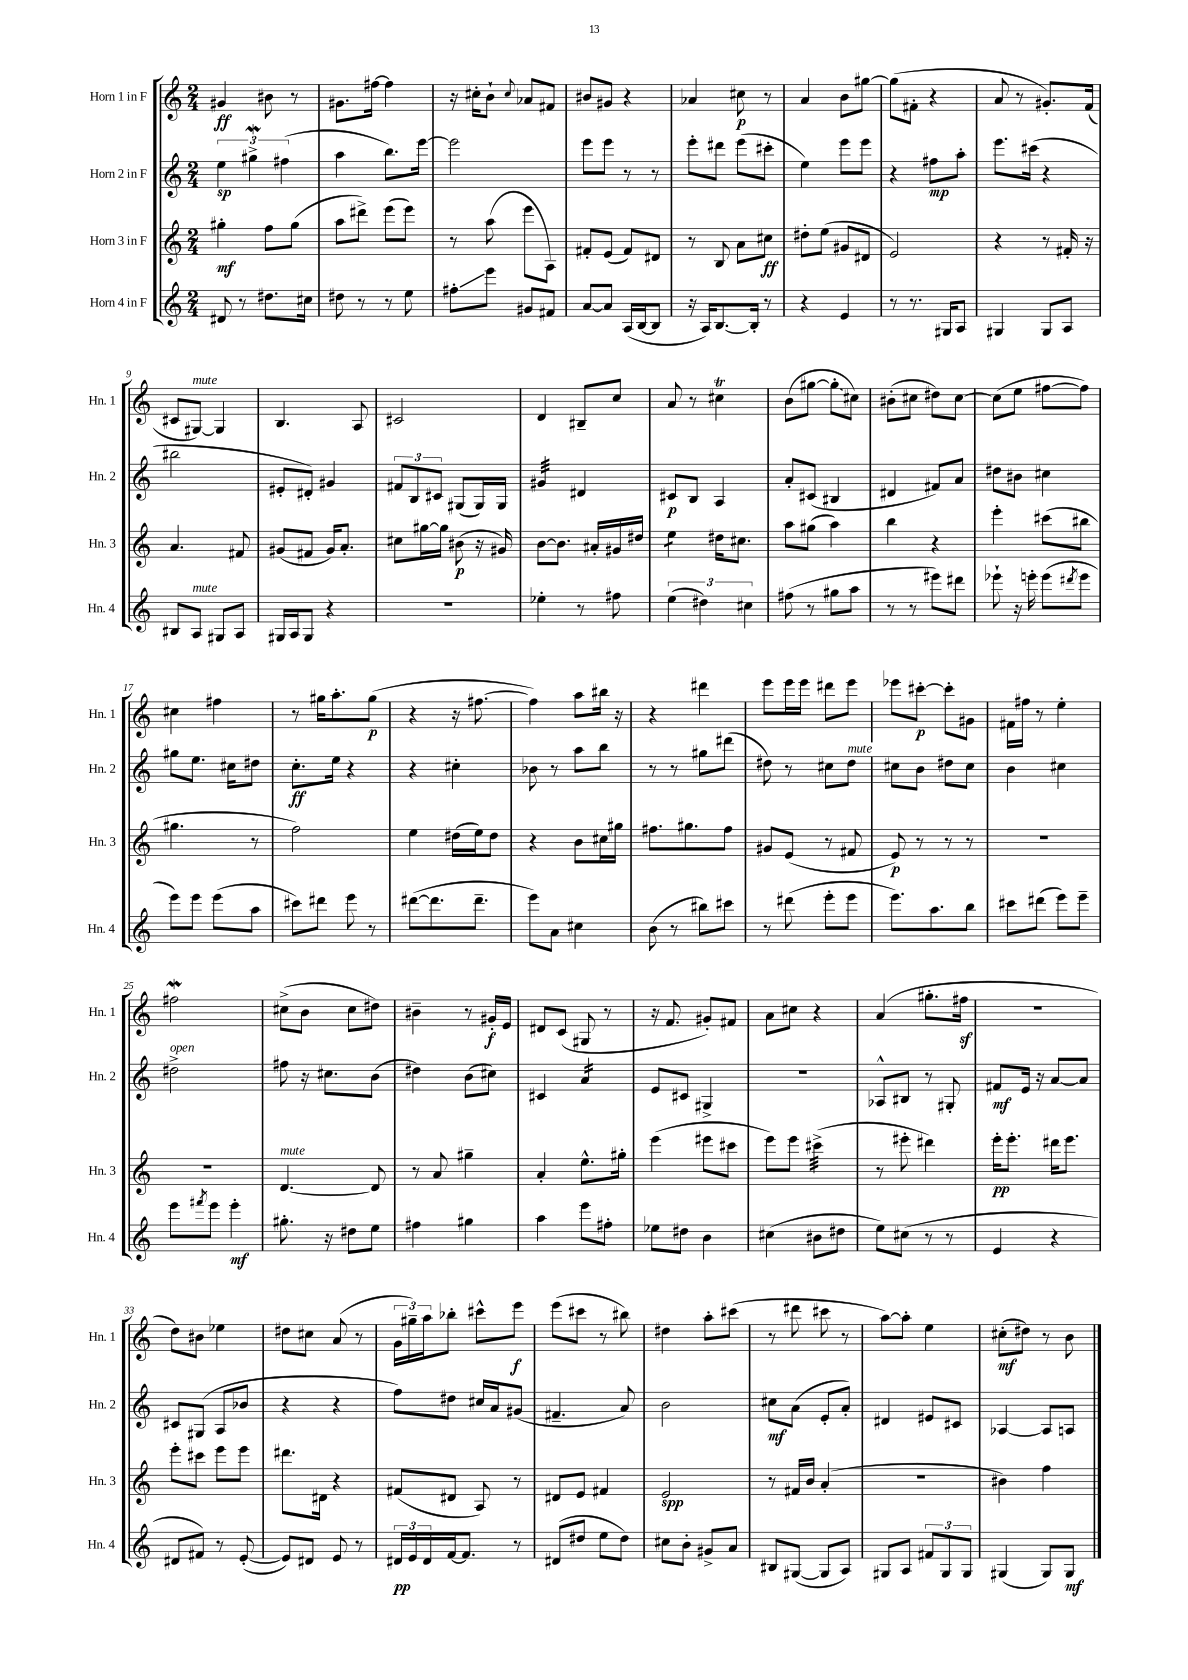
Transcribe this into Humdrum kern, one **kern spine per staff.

**kern	**kern	**kern	**kern
*staff4	*staff3	*staff2	*staff1
*clefG2	*clefG2	*clefG2	*clefG2
*k[]	*k[]	*k[]	*k[]
*M2/4	*M2/4	*M2/4	*M2/4
8d#	4gg#'	6ee	4g#
8r	.	.	.
.	.	6gg#^	.
8.dd#	8ff	.	8b#
.	.	(6ff#	.
.	(8gg#	.	8r
16cc#	.	.	.
=	=	=	=
8dd#	8aa	4aa	8.g#
8r	8ddd#^)	.	.
.	.	.	[16ff#
8r	(8eee	8.bb)	4ff#]
8ee	8eee)	.	.
.	.	[16eee	.
=	=	=	=
8ff#'	8r	2eee]	16r
.	.	.	16cc#'
8eee	(8aa	.	8b`
.	.	.	8qqcc#
8g#	8eee	.	8a-
8f#	8A)	.	8f#
=	=	=	=
[8a	8f#'	8eee	8b#
8a]	(8e	8eee	8g#
(16A	8f#)	8r	4r
[16B	.	.	.
8B]	8d#	8r	.
=	=	=	=
16r	8r	8eee'	4a-
16A)	.	.	.
[8.B	8B	8ddd#	.
.	8a	(8eee	8cc#
16B']	.	.	.
8r	8cc#	8ccc#'	8r
=	=	=	=
4r	8dd#'	4ee)	4a
.	(8ee	.	.
4e	8g#	8eee	8b
.	8d#	8eee	[8gg#
=	=	=	=
8r	2e)	4r	(8gg#]
8.r	.	.	8f#'
.	.	8ff#	4r
16G#	.	.	.
8A	.	8aa'	.
=	=	=	=
4G#	4r	8.eee	8a
.	.	.	8r
.	.	(16ccc#	.
8G#	8r	4r	8.g#')
8A	16f#'	.	.
.	16r	.	(16f
=	=	=	=
8B#	4.a	2bb#	8c#
8A	.	.	[8G#)
8G#	.	.	4G#]
8A	8f#	.	.
=	=	=	=
16G#	(8g#	8e#'	4.B
16A	.	.	.
8G#	8f#	8d#')	.
4r	16g#)	4g#	.
.	8.a'	.	.
.	.	.	8A
=	=	=	=
2r	8cc#	12f#	2c#
.	.	12B	.
.	[16gg#	.	.
.	.	12c#	.
.	16gg#]	.	.
.	(8b#	(8G#	.
.	16r	16G#)	.
.	16g#)	16G#	.
=	=	=	=
4ee-'	[8b	4g#	4d
.	8.b]	.	.
8r	.	4d#	8B#~
.	16a#'	.	.
8ff#	16g#	.	8cc
.	16dd#	.	.
=	=	=	=
(6ee	4ee	8c#	8a
.	.	8B	8r
6dd#)	.	.	.
.	16dd#	4A	4cc#
.	8.cc#	.	.
6cc#	.	.	.
=	=	=	=
(8ff#	8aa	8a'	(8b
8r	(8gg#	(8c#	[8gg#
8gg#	4aa)	4B#	8gg#']
8aa	.	.	8cc#)
=	=	=	=
8r	4bb	4d#	(8b#'
8r	.	.	8cc#
8eee#)	4r	8f#)	8dd#)
8ddd#	.	8a	[8cc#
=	=	=	=
8eee-`	4eee'	8dd#	(8cc#]
16r	.	8b#	8ee
16eee'	.	.	.
(8eee	(8ccc#	4cc#	[8ff#
8qddd#	.	.	.
8eee	8bb#	.	8ff#])
=	=	=	=
8eee)	4.gg#	8gg#	4cc#
8eee	.	8.ee	.
(8eee	.	.	4ff#
.	.	16cc#	.
8aa	8r	8dd#	.
=	=	=	=
8ccc#)	2ff)	8.cc'	8r
8ddd#	.	.	16gg#
.	.	16ee	8.aa'
8eee	.	4r	.
8r	.	.	(8gg#
=	=	=	=
([8ddd#	4ee	4r	4r
8.ddd#]	.	.	.
.	(16dd#	4cc#'	16r
8.ddd#~	16ee)	.	[8.ff#
.	8dd#	.	.
=	=	=	=
8eee)	4r	8b-	4ff#])
8a	.	8r	.
4cc#	8b	8aa	8aa
.	16cc#	8bb	16bb#
.	16gg#	.	16r
=	=	=	=
(8b	8.ff#	8r	4r
8r	.	8r	.
.	8.gg#	.	.
8bb#)	.	8gg#	4ddd#
8ccc#	8ff#	(8ddd#	.
=	=	=	=
8r	8g#	8dd#)	8eee
(8ddd#	(8e	8r	16eee
.	.	.	16eee
8eee'	8r	8cc#	8ddd#
8eee	8f#	8dd#	8eee
=	=	=	=
8.eee)	8e)	8cc#	8eee-
.	8r	8b	[8ccc#'
8.aa	.	.	.
.	8r	8dd#	8ccc#']
8bb	8r	8cc#	8g#
=	=	=	=
8ccc#	2r	4b	16f#
.	.	.	16ff#
(8ddd#	.	.	8r
8eee)	.	4cc#	4ee'
8eee~	.	.	.
=	=	=	=
8eee	2r	2dd#^	2ff#
8qfff#	.	.	.
8eee	.	.	.
4eee'	.	.	.
=	=	=	=
8.gg#'	[4.d	8ff#	(8cc#^
.	.	16r	8b
16r	.	8.cc#	.
8dd#	.	.	8cc#
8ee	8d]	(8b	8dd#)
=	=	=	=
4ff#	8r	4dd#)	4b#~
.	8a	.	.
4gg#	4gg#~	(8b	8r
.	.	8cc#)	16g#'
.	.	.	16e
=	=	=	=
4aa	4a'	4c#	8d#
.	.	.	(8c
8eee	8.ee^^	4a	8G#
8ff#'	.	.	8r
.	16gg#'	.	.
=	=	=	=
8ee-	(4eee	8e	16r
.	.	.	8.f
8dd#	.	8c#	.
4b	8eee#	4G#^	8g#')
.	8ccc#	.	8f#
=	=	=	=
(4cc#	8eee)	2r	8a
.	8eee	.	8cc#
8b#	(4ccc#^	.	4r
8dd#	.	.	.
=	=	=	=
8ee)	8r	8A-^^	(4a
(8cc#	8eee#'	8B#	.
8r	4ddd#)	8r	8.gg#'
8r	.	8G#'	.
.	.	.	16ff#
=	=	=	=
4e	16eee'	8f#	2r
.	8.eee'	.	.
.	.	16e	.
.	.	16r	.
4r	16ddd#	[8a	.
.	8.eee	.	.
.	.	8a]	.
=	=	=	=
8d#	8eee'	8c#	8dd)
8f#)	8ccc#	(8G#	8b#
8r	8eee	8A	4ee-
([8e'	8eee	8b-	.
=	=	=	=
8e])	8.ddd#	4r	8dd#
8d#	.	.	8cc#
.	16d#	.	.
8e	4r	4r	(8a
8r	.	.	8r
=	=	=	=
24d#	(8f#	8ff)	24g
24e	.	.	24gg#~)
24d#	.	.	24aa
[16f	8d#	8dd#	8bb-'
8.f]	.	.	.
.	8A)	16cc#	8ccc#^^
.	.	16a	.
8r	8r	(8g#	8eee
=	=	=	=
(8d#	8d#	4.f#~	(8eee
8dd#	8e	.	8ccc#
8ee	4f#	.	8r
8dd#)	.	8a)	8bb#)
=	=	=	=
8cc#	2e	2b	4dd#
8b'	.	.	.
8g#^	.	.	8aa'
8a	.	.	(8ccc#
=	=	=	=
8B#	8r	8cc#	8r
([8G#	16f#	(8a	8ddd#
.	16b	.	.
8G#]	(4a'	8e'	8ccc#
8A)	.	8a')	8r
=	=	=	=
8G#	2r	4d#	[8aa)
8A	.	.	8aa']
12f#	.	8e#	4ee
12G#	.	.	.
.	.	8c#	.
12G#	.	.	.
=	=	=	=
(4G#	4b#)	[4A-	(8cc#'
.	.	.	8dd#)
8G#)	4ff	8A-]	8r
8G#	.	8A	8b
==	==	==	==
*-	*-	*-	*-
